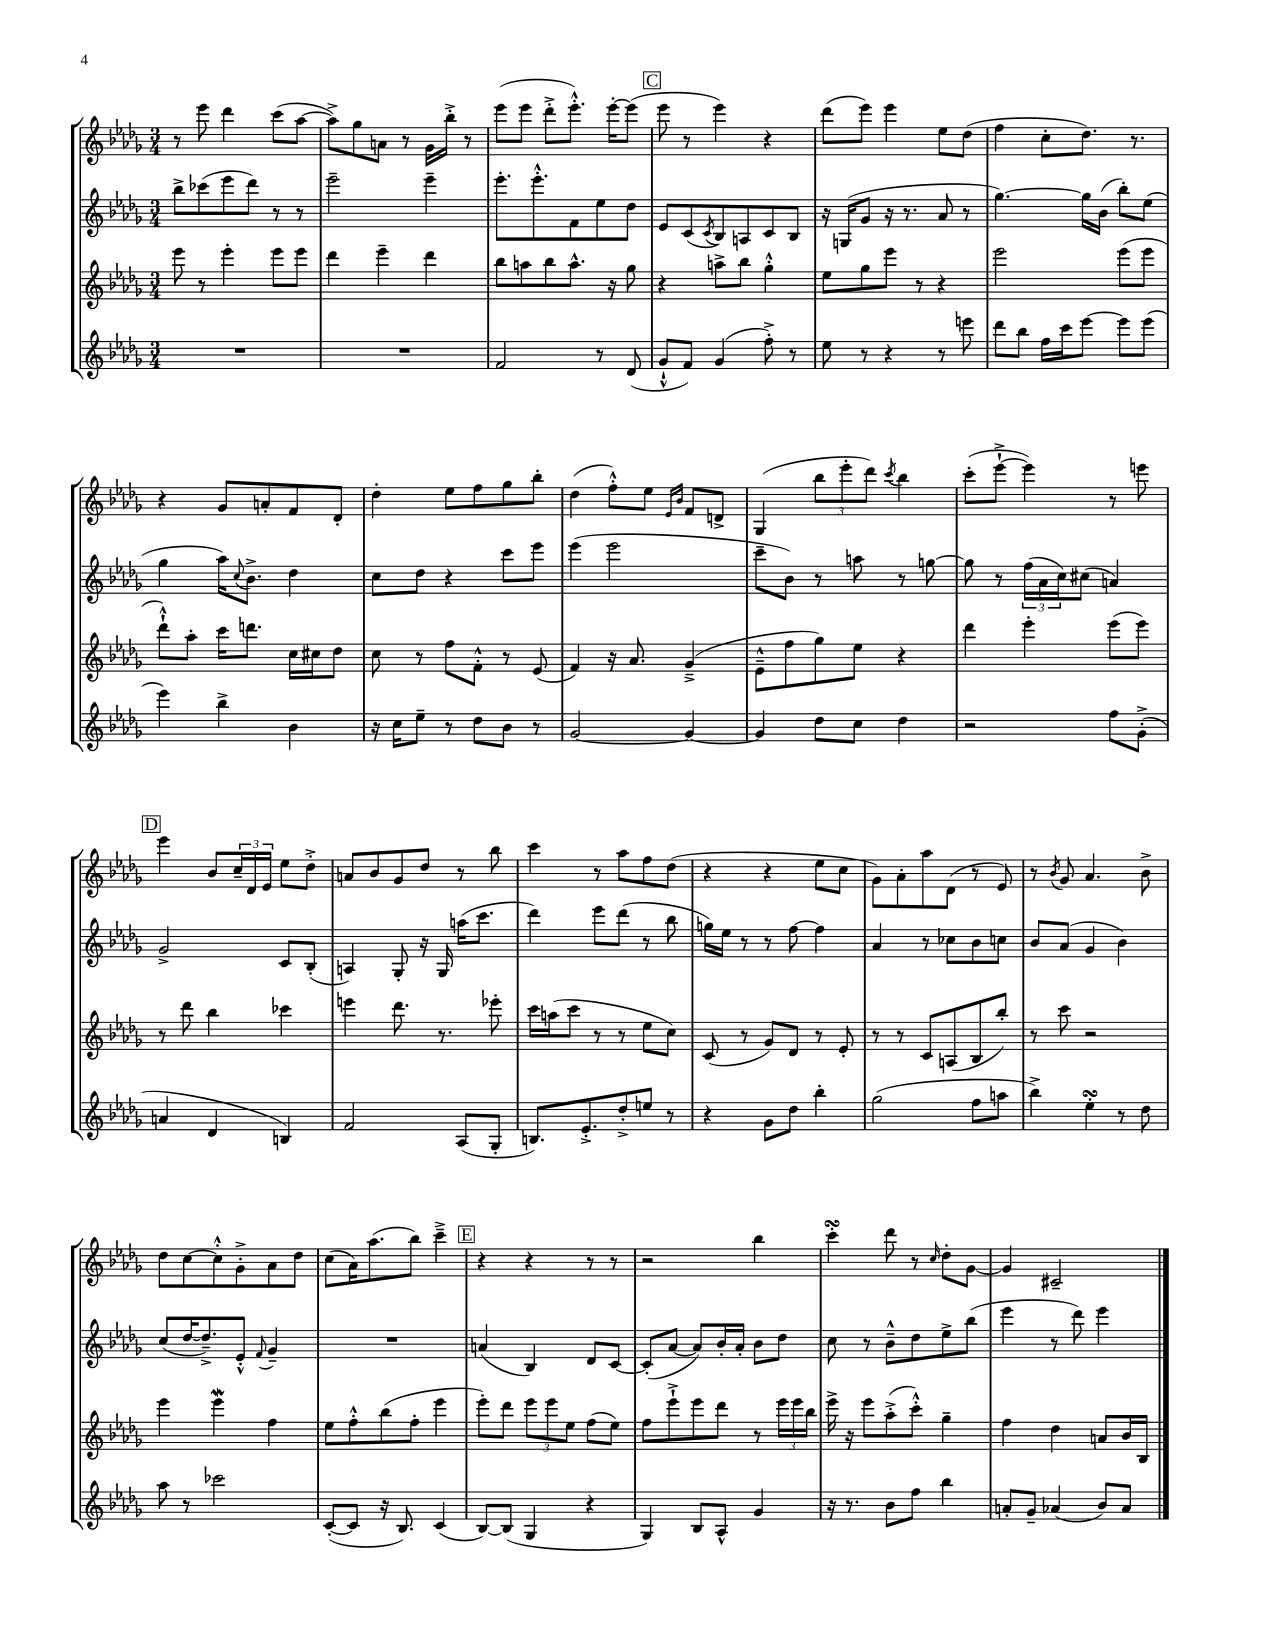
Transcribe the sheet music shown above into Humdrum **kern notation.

**kern	**kern	**kern	**kern
*part4	*part3	*part2	*part1
*staff4	*staff3	*staff2	*staff1
*clefG2	*clefG2	*clefG2	*clefG2
*k[b-e-a-d-g-]	*k[b-e-a-d-g-]	*k[b-e-a-d-g-]	*k[b-e-a-d-g-]
*M3/4	*M3/4	*M3/4	*M3/4
=18	=18	=18	=18
2.r	8eee-\	8bb-^\L	8r
.	8r	(8ccc-X\	8eee-\
.	4eee-'\	8eee-\	4ddd-\
.	.	8ddd-\J)	.
.	8eee-\L	8r	(8ccc\L
.	8eee-\J	8r	[8aa-\J
=19	=19	=19	=19
2.r	4ddd-\	2eee-~\	8aa-^\L])
.	.	.	8gg-\
.	4eee-~\	.	8an\J
.	.	.	8r
.	4ddd-\	4eee-~\	16g-\LL
.	.	.	16bb-'^\JJ
.	.	.	8r
=20	=20	=20	=20
2f/	8bb-\L	8.eee-'\L	(8eee-\L
.	8aan\	.	8eee-\J
.	.	8.eee-'^^\	.
.	8bb-\	.	8ddd-'^\L
.	8.aa^^\J	8f\	8.eee-'^^\J)
8r	.	8ee-\	.
.	16r	.	[16eee-'\KL
(8d-/	8gg-\	8dd-\J	(8eee-\J]
!!LO:REH:place=s1:t=C
=21	=21	=21	=21
8g-`^^/L	4r	8e-/L	8eee-\
8f/J)	.	(8c/	8r
.	.	8qc/	.
(4g-/	8aan^\L	8B-/)	4eee-\)
.	8bb-\J	8An/	.
8ff'^\)	4gg-'^^\	8c/	4r
8r	.	8B-/J	.
=22	=22	=22	=22
8ee-\	8ee-\L	16r	(8ddd-\L
.	.	(16Gn/KL	.
8r	8gg-\	8g-/J	8eee-\J)
4r	8eee-\J	16r	4eee-\
.	.	8.r	.
.	8r	.	.
8r	4r	8a-/	8ee-\L
8eeen\	.	8r	(8dd-\J
=23	=23	=23	=23
8ddd-\L	2eee-\	[4.gg-\)	4ff\
8bb-\J	.	.	.
16ff\LL	.	.	8cc'\L
16ccc\J	.	.	.
[8eee-\J	.	16gg-\LL]	8.dd-\J)
.	.	(16b-\JJ	.
8eee-\L]	(8eee-\L	8bb-'\L)	.
.	.	.	8.r
(8eee-\J	8eee-\J	(8ee-\J	.
!!LO:LB:g=z
=24	=24	=24	=24
4eee-\)	8ddd-`^^\L)	4gg-\	4r
.	8aa-'\J	.	.
4bb-^\	16ccc\KL	16aa-\KL)	8g-/L
.	.	8qqcc/	.
.	8.dddn\J	8.b-^\J	.
.	.	.	8an'/
4b-\	16cc\LL	4dd-\	8f/
.	16cc#X\J	.	.
.	8dd-\J	.	8d-'/J
=25	=25	=25	=25
16r	8cc\	8cc\L	4dd-'\
16cc\KL	.	.	.
8ee-~\J	8r	8dd-\J	.
8r	8ff\L	4r	8ee-\L
8dd-\L	8f'^^\J	.	8ff\
8b-\J	8r	8ccc\L	8gg-\
8r	(8e-/	8eee-\J	8bb-'\J
=26	=26	=26	=26
[2g-/	4f/)	(4eee-\	(4dd-\
.	16r	2eee-\	8ff'^^\L)
.	8.a-/	.	.
.	.	.	8ee-\J
.	.	.	16qqe-/LL
.	.	.	16qqb-/JJ
4g-/_	(4g-~^/	.	8f/L
.	.	.	8dn^/J
=27	=27	=27	=27
4g-/]	8e-~^^\L	8ccc~\L	(4G-/
.	8ff\	8b-\J)	.
8dd-\L	8gg-\)	8r	12bb-\L
.	.	.	12eee-'\
8cc\J	8ee-\J	8aan\	.
.	.	.	12ddd-\J)
.	.	.	8qccc/
4dd-\	4r	8r	4bb-\
.	.	[8ggn\	.
=28	=28	=28	=28
2r	4ddd-\	8gg\]	(8ccc'\L
.	.	8r	[8eee-`^\J
.	4eee-'\	(24ff\LL	4eee-\])
.	.	24a-\	.
.	.	24cc\J)	.
.	.	(8cc#X\J	.
8ff\L	(8eee-\L	4an/)	8r
(8g-'^\J	8eee-\J)	.	8eeen\
!!LO:LB:g=z
!!LO:REH:place=s1:t=D
=29	=29	=29	=29
4an/	8r	2g-^/	4eee-\
.	8ddd-\	.	.
4d-/	4bb-\	.	8b-/L
.	.	.	24cc~/L
.	.	.	24d-/
.	.	.	24e-/JJ
4Bn/)	4ccc-X\	8c/L	8ee-\L
.	.	(8B-'/J	8dd-'^\J
=30	=30	=30	=30
2f/	4eeen\	4An/)	8an/L
.	.	.	8b-/
.	8.ddd-\	8G-'/	8g-/
.	.	16r	8dd-/J
.	8.r	16G-/	.
(8A-/L	.	(16aan\KL	8r
.	.	8.ccc\J	.
8G-'/J	8eee-X'\	.	8bb-\
=31	=31	=31	=31
8.Bn/L)	16ccc\LL	4ddd-\)	4ccc\
.	(16aan\J	.	.
.	8ccc\J	.	.
8.e-'^/	.	.	.
.	8r	8eee-\L	8r
8dd-'^/	8r	(8ddd-\J	8aa-\L
8een/J	8ee-\L	8r	8ff\
8r	8cc\J)	8bb-\	(8dd-\J
=32	=32	=32	=32
4r	(8c/	16ggn\LL)	4r
.	.	16ee-\JJ	.
.	8r	8r	.
8g-\L	8g-/L)	8r	4r
8dd-\J	8d-/J	[8ff\	.
4bb-'\	8r	4ff\]	8ee-\L
.	8e-'/	.	8cc\J
=33	=33	=33	=33
(2gg-\	8r	4a-/	8g-\L)
.	8r	.	8a-'\
.	8c/L	8r	8aa-\
.	(8An/	8cc-X\L	(8d-\J
8ff\L	8B-/	8b-\	8r
8aan\J	8bb-'/J)	8ccn\J	8e-/)
=34	=34	=34	=34
4bb-^\)	8r	8b-/L	8r
.	.	.	8qb-/
.	8ccc\	(8a-/J	8g-/
4ee-sSSS'\	2r	4g-/	4.a-/
8r	.	4b-\)	.
8dd-\	.	.	8b-^\
!!LO:LB:g=z
=35	=35	=35	=35
8aa-\	4eee-\	(8cc/L	8dd-\L
8r	.	[16dd-/K	[8cc\
.	.	8.dd-~^/])	.
2ccc-X\	4eee-W\	.	8cc'^^\]
.	.	8e-'^^/J	8g-'^\
.	.	8qqf/	.
.	4ff\	4g-~/	8a-\
.	.	.	8dd-\J
=36	=36	=36	=36
([8c'/L	8ee-\L	2.r	(8cc\L
8c/J]	8ff'^^\	.	16a-\K)
.	.	.	(8.aa-\
16r	(8bb-\	.	.
8.B-/)	.	.	.
.	8ff'\J	.	8bb-\J)
(4c/	4eee-\	.	4ccc~^\
!!LO:REH:place=s1:t=E
=37	=37	=37	=37
[8B-/L)	8eee-'\L)	(4an/	4r
(8B-/J]	8ddd-\J	.	.
4G-/	12eee-\L	4B-/)	4r
.	12eee-\	.	.
.	12ee-\J	.	.
4r	(8ff\L	8d-/L	8r
.	8ee-\J)	[8c/J	8r
=38	=38	=38	=38
4G-/)	8ff\L	(8c'/L]	2r
.	8eee-`^\	[8a-/J	.
8B-/L	8eee-\	8a-/L])	.
8A-^^/J	8ddd-\J	16b-'/L	.
.	.	16a-'/JJ	.
4g-/	8r	8b-\L	4bb-\
.	24eee-\LL	8dd-\J	.
.	24eee-\	.	.
.	24bb-\JJ	.	.
=39	=39	=39	=39
16r	16eee-^\	8cc\	4cccsSsS'\
8.r	16r	.	.
.	8eee-\L	8r	.
8b-\L	(8aa-'^\	8b-~^^\L	8ddd-\
8ff\J	8ccc'^^\J)	8dd-\	8r
.	.	.	16qqcc/
4bb-\	4gg-~\	8ee-^\	8dd-'\L
.	.	(8bb-\J	[8g-\J
=40	=40	=40	=40
8an'/L	4ff\	4eee-\	4g-/]
8g-~/J	.	.	.
(4a-X/	4dd-\	8r	2c#X~/
.	.	8ddd-\)	.
8b-/L)	8an/L	4eee-\	.
8a-/J	16b-/L	.	.
.	16B-/JJ	.	.
==	==	==	==
*-	*-	*-	*-
